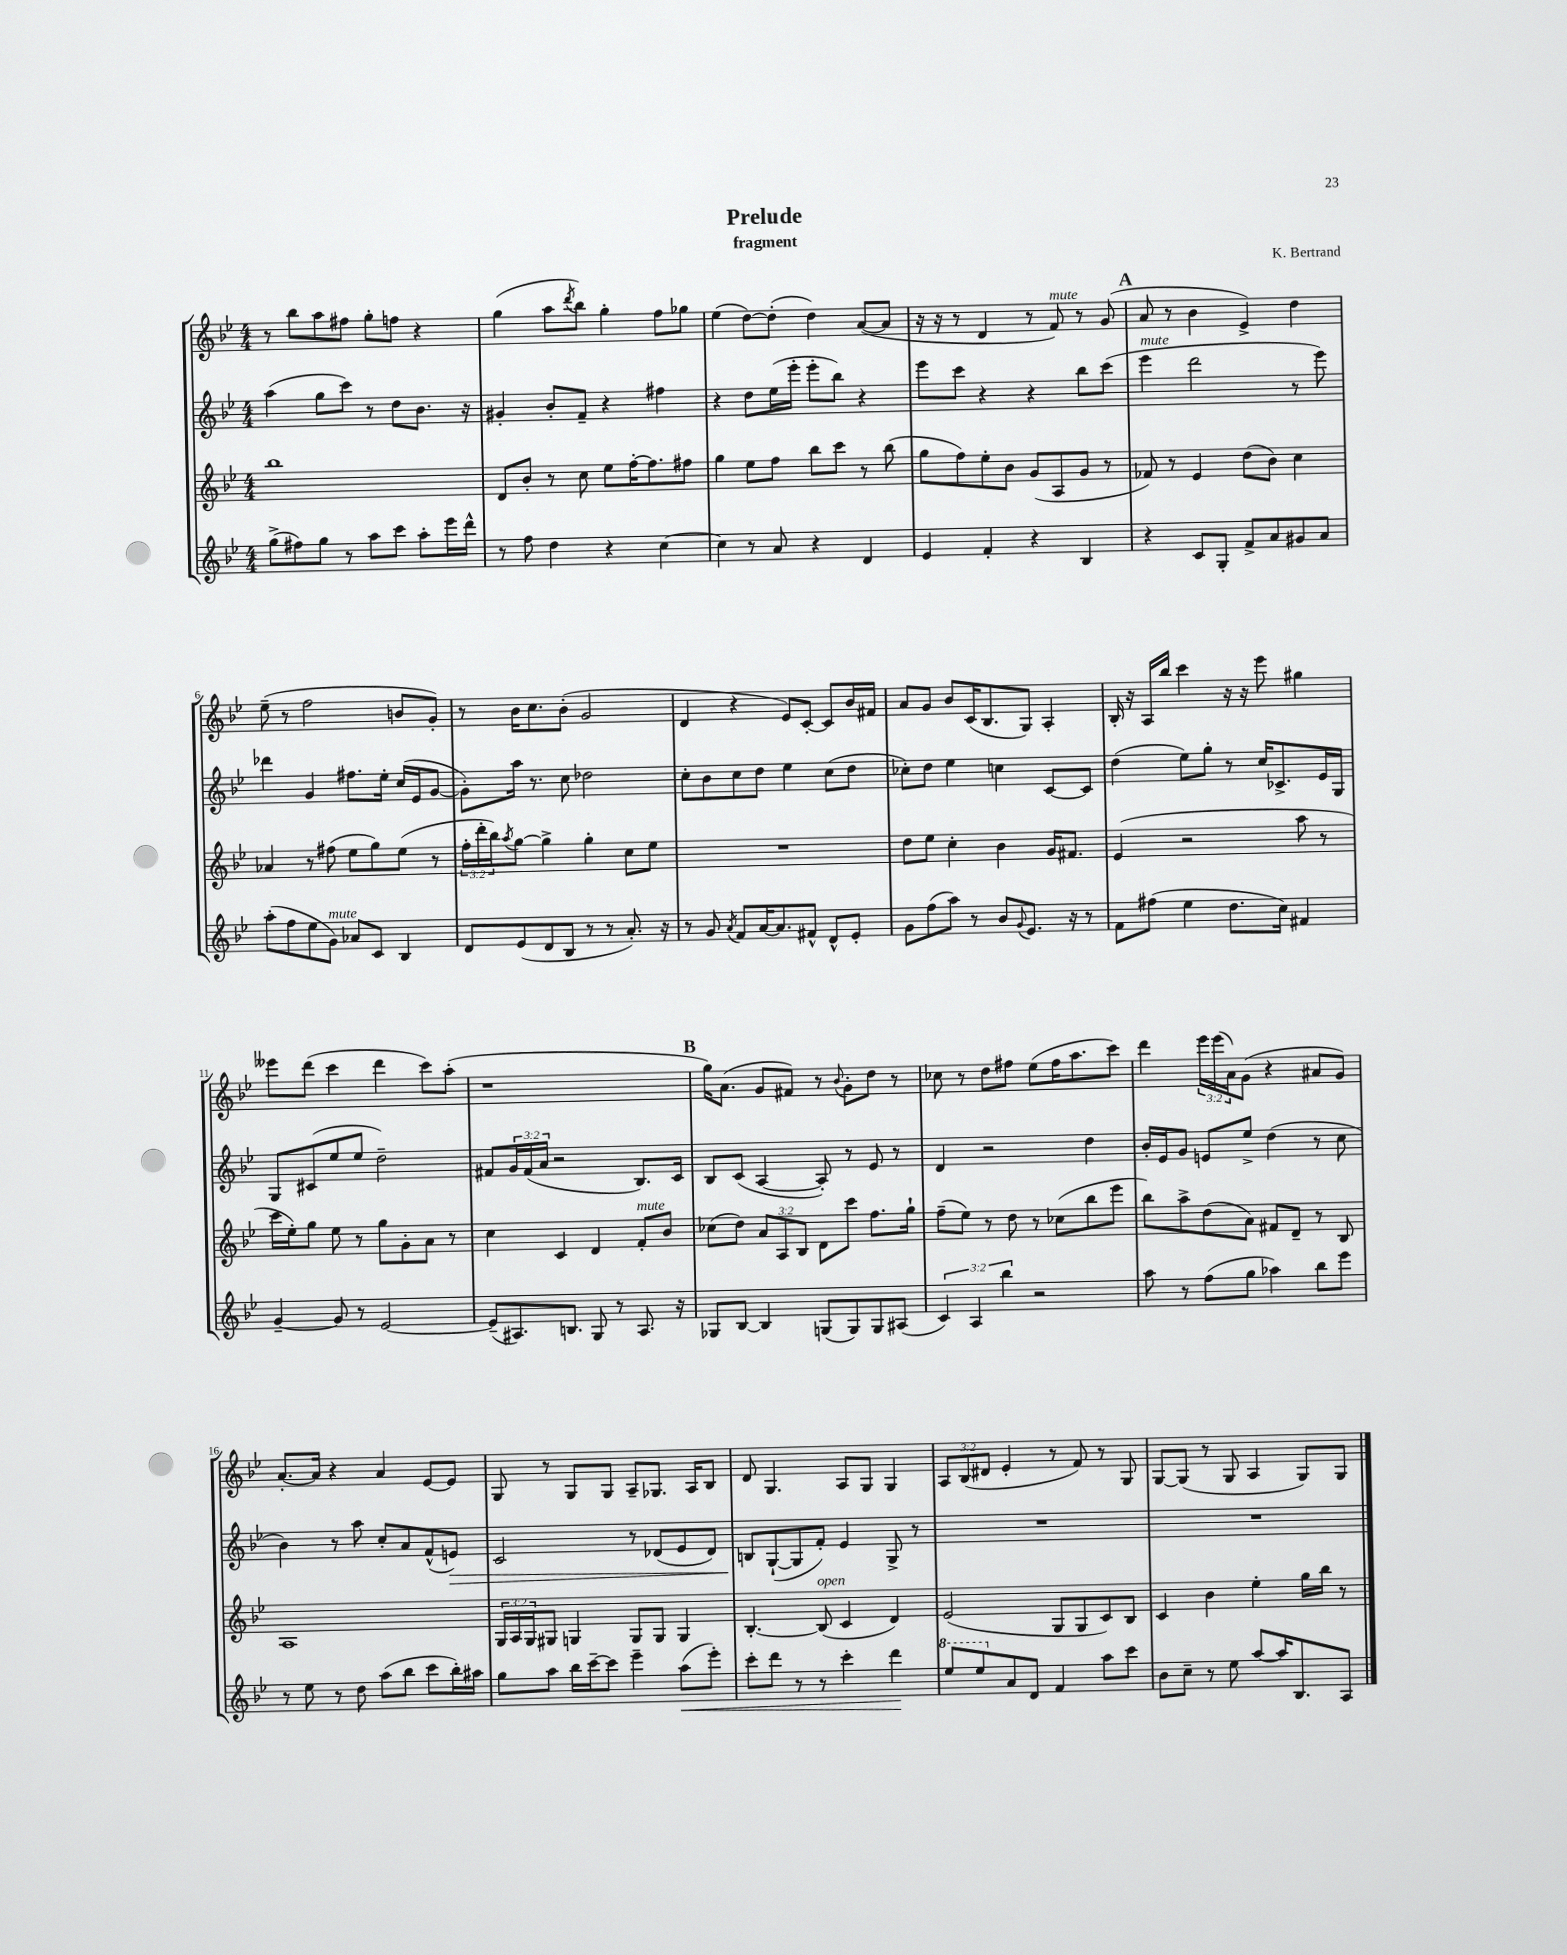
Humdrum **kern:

**kern	**kern	**kern	**kern
*staff4	*staff3	*staff2	*staff1
*clefG2	*clefG2	*clefG2	*clefG2
*k[b-e-]	*k[b-e-]	*k[b-e-]	*k[b-e-]
*M4/4	*M4/4	*M4/4	*M4/4
(8gg^	1bb-	(4aa	8r
8ff#)	.	.	8bb-
8gg	.	8gg	8aa
8r	.	8ccc)	8ff#
8aa	.	8r	8gg'
8ccc	.	8dd	8ff
8aa'	.	8.b-	4r
16eee-	.	.	.
16ddd^^	.	16r	.
=	=	=	=
8r	8d	4g#'	(4gg
8ff	8b-'	.	.
4dd	8r	8b-'	8aa
.	.	.	8qddd
.	8cc	8f~	8bb-)
4r	8ee-	4r	4gg'
.	[16ff'	.	.
.	8.ff]	.	.
[4cc	.	4ff#	8ff
.	8ff#	.	8gg-
=	=	=	=
4cc]	4gg	4r	(4ee-
8r	8ee-	8dd	[8dd)
8a	8ff	(16ee-	(8dd']
.	.	16eee-'	.
4r	8bb-	8eee-'	4dd)
.	8ccc	8bb-)	.
4d	8r	4r	([8a
.	(8bb-	.	8a]
=	=	=	=
4e-	8gg	8eee-	16r
.	.	.	16r
.	8ff)	8ccc	8r
4f'	8ee-'	4r	4d
.	8b-	.	.
4r	(8g	4r	8r
.	8A	.	8f)
4B-	8g	8bb-	8r
.	8r	(8ccc	(8g
=	=	=	=
4r	8f-)	4eee-	8a
.	8r	.	8r
8c	4e-	2ddd	4b-
8G'	.	.	.
8f^	(8dd	.	4e-^)
8a	8b-)	.	.
8g#	4cc	8r	4dd
8a	.	8eee-)	.
=	=	=	=
(8aa'	4a-	4ddd-	(8ee-~
8ff	.	.	8r
8ee-	8r	4g	2ff
8g)	(8ff#	.	.
8a-	8ee-	8.ff#	.
8c	8gg)	.	.
.	.	16ee-'	.
4B-	(8ee-	(16cc	8b
.	.	16e-	.
.	8r	[8g	8g')
=	=	=	=
8d	24ff'	8g'])	8r
.	24ddd'	.	.
.	24bb-)	.	.
.	8qaa	.	.
(8e-	[8gg	16aa	16b-
.	.	8.r	8.cc
8d	4gg^]	.	.
8B-	.	8cc	(8b-'
8r	4gg'	2dd-	2g
8r	.	.	.
8.a')	8cc	.	.
.	8ee-	.	.
16r	.	.	.
=	=	=	=
8r	1r	8cc'	4d
8g	.	8b-	.
8qa	.	.	.
8f	.	8cc	4r
[16a	.	8dd	.
8.a]	.	.	.
.	.	4ee-	8e-)
8f#^^	.	.	[8c'
8d^^	.	(8cc	8c]
8e-'	.	8dd	16b-
.	.	.	16f#
=	=	=	=
8g	8dd	8cc-')	8a
(8ff	8ee-	8dd	8g
8aa)	4cc'	4ee-	8b-
8r	.	.	(16c
.	.	.	8.B-
8b-	4b-	4cc	.
8qqg	.	.	.
8.e-	.	.	8G)
.	16g	[8c	4A'
16r	8.f#	.	.
8r	.	8c]	.
=	=	=	=
8f	(4e-	(4dd	16B-'
.	.	.	16r
(8ff#	.	.	16A
.	.	.	16bb-
4ee-	2r	8ee-)	4ccc
.	.	8gg'	.
8.dd	.	8r	16r
.	.	.	16r
.	.	16cc	8eee-
16cc)	.	8.c-^	.
4f#	8aa	.	4gg#
.	8r	16e-	.
.	.	16G	.
=	=	=	=
[4g~	16ccc	8G	8eee--
.	16ee-')	.	.
.	8gg	(8c#	(8ddd
8g]	8ee-	8ee-	4ccc
8r	8r	8ee-	.
[2e-	8gg	2dd~)	4ddd
.	8g'	.	.
.	8a	.	8ccc)
.	8r	.	(8aa'
=	=	=	=
(8e-~]	4cc	8f#	1r
8.A#)	.	24g	.
.	.	(24f#	.
.	.	24a	.
.	4c	2r	.
8.B	.	.	.
8G	4d	.	.
8r	.	.	.
8.A#	8f'	8.B-)	.
.	8b-	.	.
16r	.	16c	.
=	=	=	=
8G-	(8cc-	8B-	16gg)
.	.	.	(8.a
[8B-	8dd)	(8c	.
4B-]	12a	[4A	8g
.	12A	.	.
.	.	.	8f#)
.	12B-	.	.
(8G	8d	8A'])	8r
.	.	.	8qqb-
8G)	8ccc	8r	8g'
8G	8.ff	8e-	8dd
(8A#	.	8r	8r
.	16gg`	.	.
=	=	=	=
6c)	(8ff~	4d	8cc-
.	8ee-)	.	8r
6A	.	.	.
.	8r	2r	8dd
6bb-	.	.	.
.	8dd	.	8ff#
2r	8r	.	(8ee-
.	(8cc-	.	16ff#
.	.	.	8.aa
.	8bb-	4dd	.
.	8eee-	.	8ccc)
=	=	=	=
8aa	8bb-)	16b-'	4ddd
.	.	16e-	.
8r	8aa^	8g	.
(8ff	(8dd	8e	24eee-
.	.	.	(24eee-
.	.	.	24a)
8gg	8a)	8ee-^	(8g
4aa-)	8f#	(4dd	4r
.	8d~	.	.
8bb-	8r	8r	8a#
8eee-	8B-	8cc	8g)
=	=	=	=
8r	1A	4b-)	[8.a'
8ee-	.	.	.
.	.	.	16a]
8r	.	8r	4r
8dd	.	8aa	.
(8aa	.	8cc'	4a
8bb-	.	8a	.
8ccc	.	(8f^^	[8e-
16bb-')	.	8e)	8e-]
16aa#	.	.	.
=	=	=	=
8gg	24G	2c	8G
.	24A	.	.
.	24G	.	.
8aa	8G#	.	8r
16bb-	4G	.	8G
[16ccc~	.	.	.
8ccc]	.	.	8G
4eee-~	8G	8r	8A~
.	8G	(8d-	8.G-
(8aa	4G	8e-	.
.	.	.	16A
8eee-')	.	8d-)	8B-
=	=	=	=
8ccc'	[4.B-'	8B	8d
8ddd	.	([8G`	4.G
8r	.	8G]	.
8r	(8B-]	8f')	.
4ccc'	4c	4e-	8A
.	.	.	8G
4ddd	4d)	8G^	4G
.	.	8r	.
=	=	=	=
8eee-	(2e-	1r	12A
.	.	.	(12B-
8eee-	.	.	.
.	.	.	12d#
8a	.	.	4e-'
8d	.	.	.
4f	8G	.	8r
.	8G	.	8f)
8aa	8c)	.	8r
8ccc	8B-	.	8G
=	=	=	=
8b-	4c	1r	[8G
8cc~	.	.	(8G]
8r	4b-	.	8r
8ee-	.	.	8G
[8aa	4ee-'	.	4A
16aa]	.	.	.
8.B-	.	.	.
.	16gg	.	8G)
.	16bb-	.	.
8A	8r	.	8G
==	==	==	==
*-	*-	*-	*-
